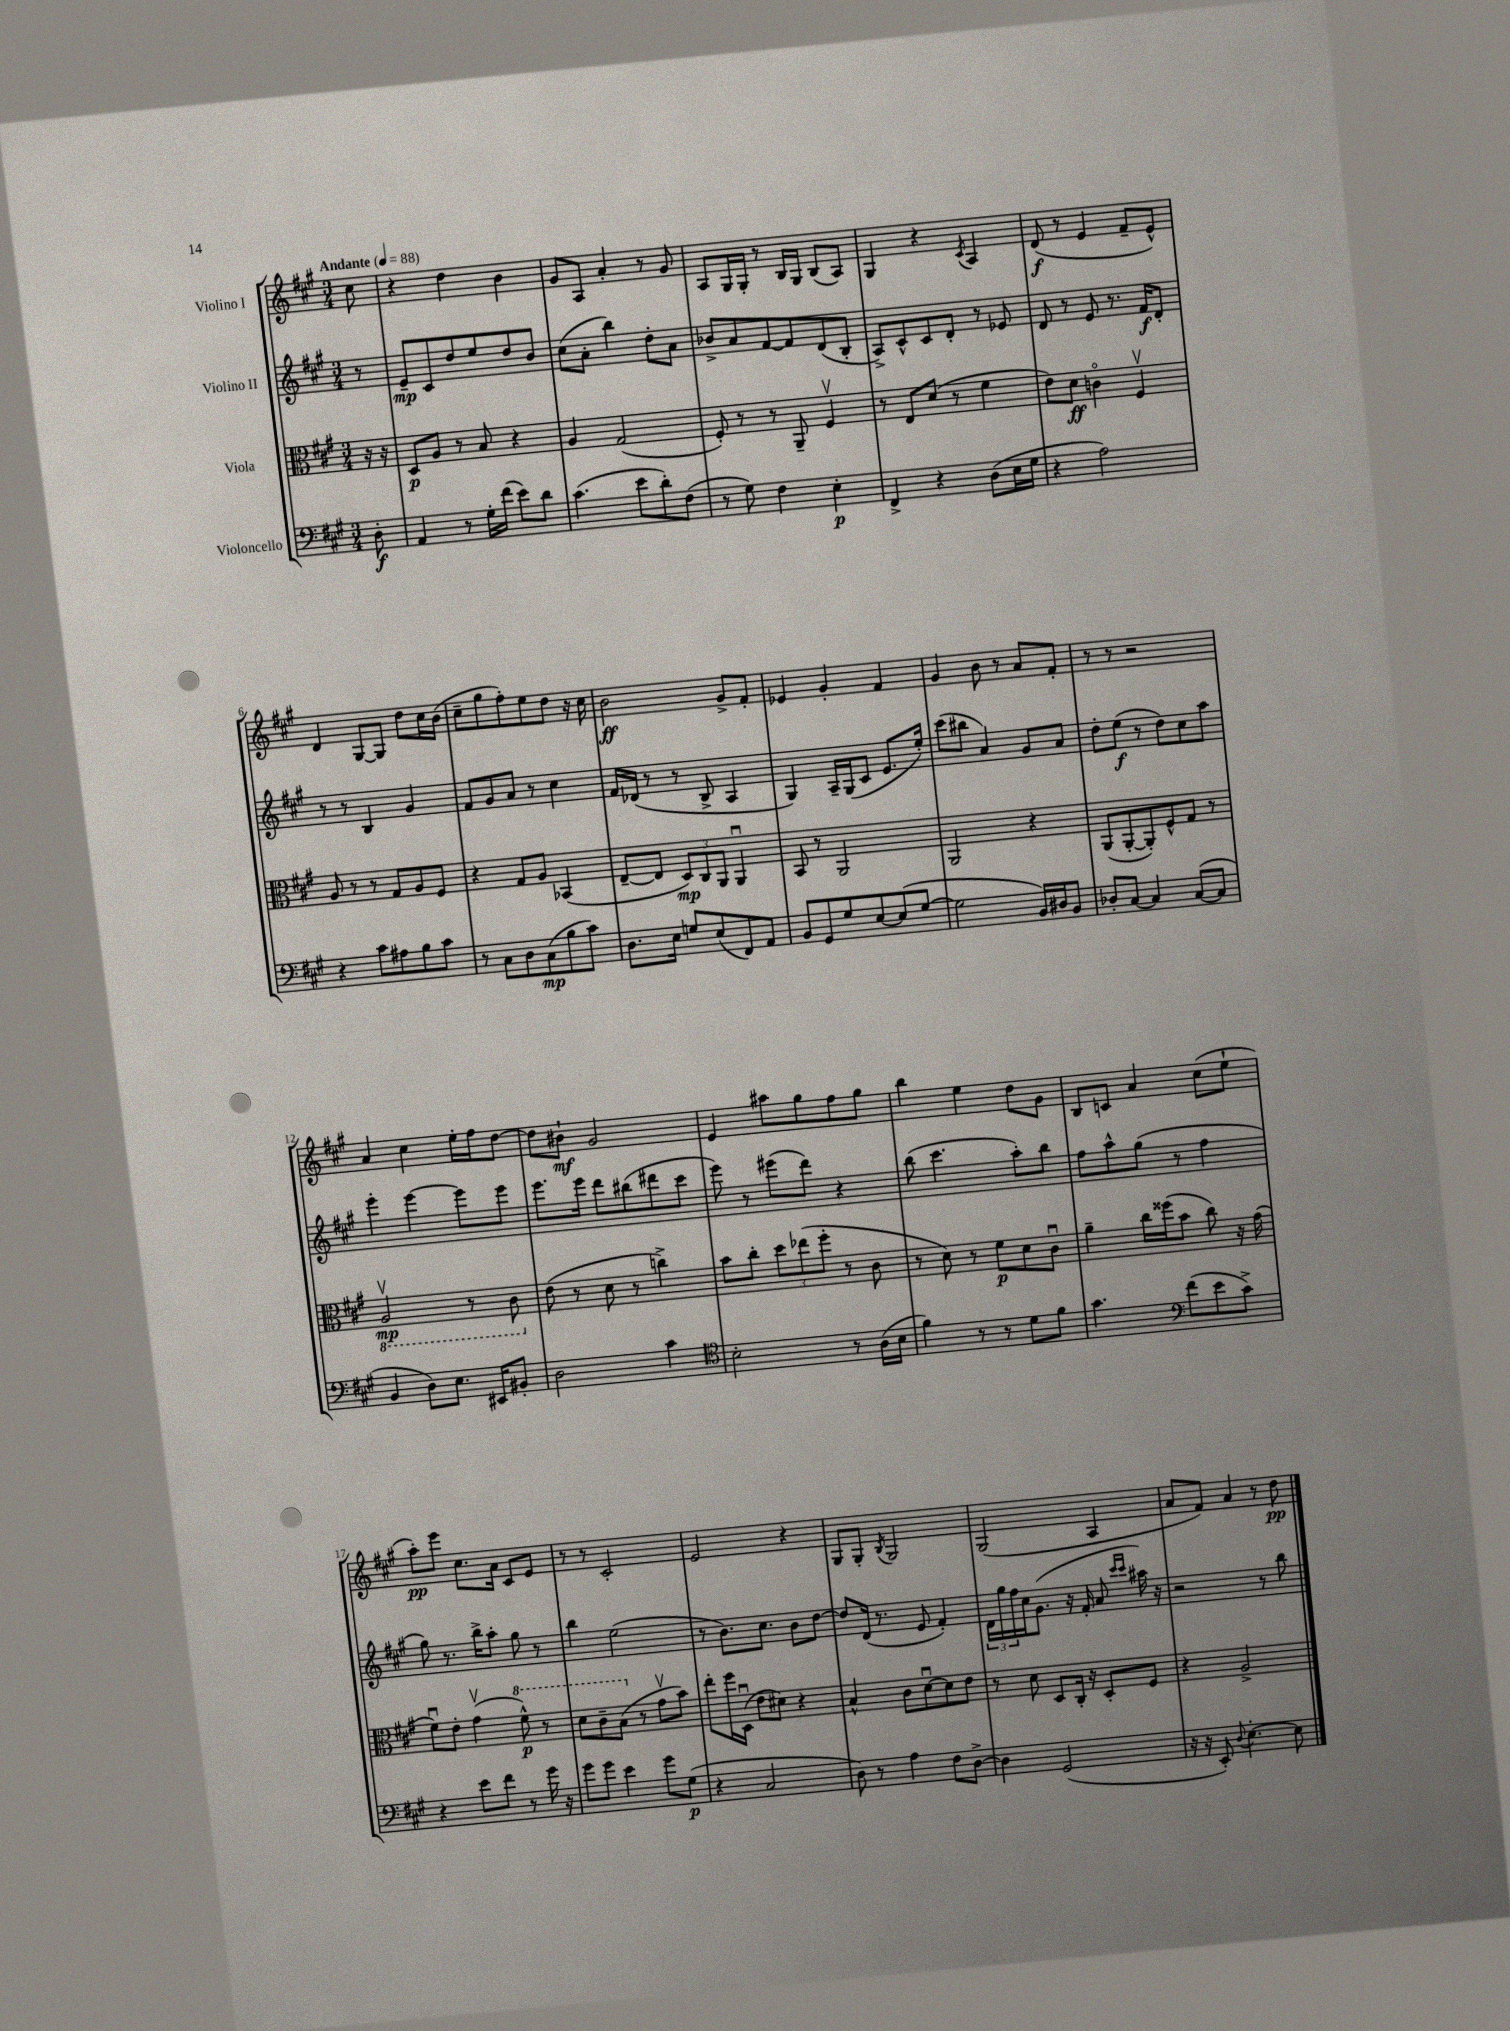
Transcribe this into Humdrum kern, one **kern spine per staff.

**kern	**dynam	**kern	**dynam	**kern	**dynam	**kern	**dynam
*part4	*part4	*part3	*part3	*part2	*part2	*part1	*part1
*staff4	*staff4	*staff3	*staff3	*staff2	*staff2	*staff1	*staff1
*I"Violoncello	*	*I"Viola	*	*I"Violino II	*	*I"Violino I	*
*clefF4	*	*clefC3	*	*clefG2	*	*clefG2	*
*k[f#c#g#]	*	*k[f#c#g#]	*	*k[f#c#g#]	*	*k[f#c#g#]	*
*M3/4	*	*M3/4	*	*M3/4	*	*M3/4	*
*MM88	*	*MM88	*	*MM88	*	*MM88	*
=	=	=	=	=	=	=	=
!	!	!	!	!	!	!LO:TX:a:B:t=Andante	!
8D'\	f	16r	.	8r	.	8cc#\	.
.	.	16r	.	.	.	.	.
=1	=1	=1	=1	=1	=1	=1	=1
4AA/	.	8D/L	p	8e~/L	mp	4r	.
.	.	8A/J	.	8c#/	.	.	.
8r	.	8r	.	8dd/	.	4dd\	.
16G#'\LL	.	8B/	.	8ee/	.	.	.
(16f#\JJ	.	.	.	.	.	.	.
8e\L)	.	4r	.	8dd/	.	4b\	.
8d\J	.	.	.	8b/J	.	.	.
=2	=2	=2	=2	=2	=2	=2	=2
(4.c#\	.	4A/	.	(8cc#\L	.	8g#/L	.
.	.	.	.	8a'\J	.	8A/J	.
.	.	(2G#/	.	4bb\)	.	4a'/	.
8e\L	.	.	.	.	.	.	.
8d'\)	.	.	.	8dd'\L	.	8r	.
(8F#\J	.	.	.	8a\J	.	8g#/	.
=3	=3	=3	=3	=3	=3	=3	=3
8r	.	8F#'/)	.	8b-X^/L	.	8A/L	.
8G#\)	.	8r	.	8a/	.	16G#/L	.
.	.	.	.	.	.	16G#'/JJ	.
4F#\	.	8r	.	[8f#/	.	8r	.
.	.	8AA~/	.	8f#/]	.	16B/LL	.
.	.	.	.	.	.	16G#/JJ	.
4E'\	p	4F#v/	.	(8d/	.	(8B/L	.
.	.	.	.	8B'/J	.	8A/J)	.
=4	=4	=4	=4	=4	=4	=4	=4
4FF#^/	.	8r	.	8A^/L)	.	4G#/	.
.	.	8E/L	.	8c#^^/	.	.	.
4r	.	(8d/J	.	8c#/	.	4r	.
.	.	8r	.	8d'/J	.	.	.
.	.	.	.	.	.	8qc#/	.
(8D\L	.	4f#\	.	8r	.	4A/	.
16E\L	.	.	.	8e-X/	.	.	.
16G#\JJ	.	.	.	.	.	.	.
=5	=5	=5	=5	=5	=5	=5	=5
4r	.	8e\L)	.	8d/	.	(8d/	f
.	.	8d\J	ff	8r	.	8r	.
2A\)	.	4cn\	.	8e/	.	4e/	.
.	.	.	.	8.r	.	.	.
.	.	4F#v/	.	.	.	8f#~/L	.
.	.	.	.	16f#/KL	f	.	.
.	.	.	.	8d'/J	.	8e^^/J)	.
!!LO:LB:g=z
=6	=6	=6	=6	=6	=6	=6	=6
4r	.	8A/	.	8r	.	4d/	.
.	.	8r	.	8r	.	.	.
8c#\L	.	8r	.	4B/	.	[8G#/L	.
8A#X\	.	8G#/L	.	.	.	8G#/J]	.
8B\	.	8A/	.	4g#/	.	8dd\L	.
8c#\J	.	8F#/J	.	.	.	16cc#\L	.
.	.	.	.	.	.	(16b\JJ	.
=7	=7	=7	=7	=7	=7	=7	=7
8r	.	4r	.	8f#/L	.	8cc#~\L	.
8C#\L	.	.	.	8g#/	.	8gg#\	.
8D\	.	8G#/L	.	8a/J	.	8ff#'\)	.
(8C#\	mp	8A/J	.	8r	.	8ee\	.
8B\	.	(4BB-X/	.	4cc#\	.	8dd\J	.
8c#\J)	.	.	.	.	.	16r	.
.	.	.	.	.	.	16cc#\	.
=8	=8	=8	=8	=8	=8	=8	=8
8.D\L	.	[8E~/L	.	16f#/LL	.	2b\	ff
.	.	.	.	(16d-X/JJ	.	.	.
.	.	8E/J]	.	8r	.	.	.
16E\Jk	.	.	.	.	.	.	.
8Gn/L	.	12D/L)	mp	8r	.	.	.
.	.	12C#/	.	.	.	.	.
(8E/	.	.	.	8B^/	.	.	.
.	.	12AA/J	.	.	.	.	.
8FF#/)	.	4AAu/	.	4A/	.	8g#^/L	.
8AA/J	.	.	.	.	.	8f#'/J	.
=9	=9	=9	=9	=9	=9	=9	=9
8BB/L	.	8BB/	.	4G#/)	.	4e-X/	.
8GG#/	.	8r	.	.	.	.	.
8G#/	.	2AA/	.	16A~/LL	.	4g#'/	.
.	.	.	.	(16G#/J	.	.	.
[8E/	.	.	.	8c#/J	.	.	.
(8E/]	.	.	.	8.e/L	.	4f#/	.
[8G#/J	.	.	.	.	.	.	.
.	.	.	.	16ee'/Jk)	.	.	.
=10	=10	=10	=10	=10	=10	=10	=10
2G#\]	.	2AA/	.	(8ccc#\L	.	4g#/	.
.	.	.	.	8bb#X\J	.	.	.
.	.	.	.	4a/)	.	8b\	.
.	.	.	.	.	.	8r	.
16BB/LL)	.	4r	.	8g#/L	.	8a/L	.
16D#X/J	.	.	.	.	.	.	.
8BB/J	.	.	.	8a/J	.	8f#'/J	.
=11	=11	=11	=11	=11	=11	=11	=11
8D-X'/L	.	(8AA/L	.	8dd'\L	.	8r	.
[8C#/J	.	[8AA'/	.	(8ee\J	f	8r	.
4C#/]	.	8AA'/])	.	8r	.	2r	.
.	.	8F#^^/	.	8dd\L)	.	.	.
([8C#/L	.	8G#/J	.	8cc#\	.	.	.
8C#/J]	.	8r	.	8aa\J	.	.	.
!!LO:LB:g=z
=12	=12	=12	=12	=12	=12	=12	=12
*	*	*8ba	*	*	*	*	*
4BB/	.	2AAv/	mp	4eee'\	.	4a/	.
8D\L)	.	.	.	[4eee\	.	4cc#\	.
8.E\J	.	.	.	.	.	.	.
.	.	8r	.	8eee\L]	.	16ee'\LL	.
16EE#X/KL	.	.	.	.	.	16ff#\J	.
8BB#X'/J	.	8C#\	.	8eee\J	.	[8dd\J	.
=13	=13	=13	=13	=13	=13	=13	=13
*	*	*X8ba	*	*	*	*	*
2D\	.	(8e\	.	8.eee\L	.	8dd\L]	.
.	.	8r	.	.	.	8b#X`\J	mf
.	.	.	.	16eee\Jk	.	.	.
.	.	8d\	.	8ddd\L	.	2g#/	.
.	.	8r	.	(8bb#X\	.	.	.
4c#\	.	4ccn^\)	.	8ddd#X\	.	.	.
.	.	.	.	8ccc#\J	.	.	.
=14	=14	=14	=14	=14	=14	=14	=14
*clefC4	*	*	*	*	*	*	*
2B'\	.	8b\L	.	8eee\)	.	4e/	.
.	.	8cc#'\J	.	8r	.	.	.
.	.	12dd\L	.	(8eee#X\L	.	8aa#X\L	.
.	.	(12ee-X\	.	.	.	.	.
.	.	.	.	8ddd\J)	.	8gg#\	.
.	.	12ff#'\J	.	.	.	.	.
8r	.	8r	.	4r	.	8ff#\	.
(16A\LL	.	8c#\	.	.	.	8gg#\J	.
16B\JJ	.	.	.	.	.	.	.
=15	=15	=15	=15	=15	=15	=15	=15
4f#\)	.	8r	.	(8bb\	.	4bb\	.
.	.	8d\)	.	4.ccc#\	.	.	.
8r	.	8r	.	.	.	4ee\	.
8r	.	8f#\L	p	.	.	.	.
8d\L	.	8d\	.	8aa'\L)	.	8dd\L	.
8f#\J	.	8c#u\J	.	8bb\J	.	8g#\J	.
=16	=16	=16	=16	=16	=16	=16	=16
4.g#\	.	4a~\	.	8ff#\L	.	8B/L	.
.	.	.	.	8aa^^\	.	8cn/J	.
.	.	16cc#\LL	.	(8gg#\J	.	4a/	.
.	.	(16ff##X\J	.	.	.	.	.
*clefF4	*	*	*	*	*	*	*
(8f#\L	.	8b\J	.	8r	.	.	.
8e\	.	8cc#\)	.	4ff#\	.	(8cc#\L	.
8c#^\J)	.	16r	.	.	.	8ee`\J	.
.	.	(16g#\	.	.	.	.	.
!!LO:LB:g=z
=17	=17	=17	=17	=17	=17	=17	=17
4r	.	8f#u\L)	.	8gg#\)	.	8aa'\L)	pp
.	.	8e'\J	.	8.r	.	8eee\J	.
8e\L	.	(4g#v\	.	.	.	8.cc#\L	.
.	.	.	.	16bb^\KL	.	.	.
8f#\J	.	.	.	8aa'\J	.	.	.
.	.	.	.	.	.	16a\Jk	.
*	*	*8va	*	*	*	*	*
8r	.	8ff#^^\)	p	8gg#\	.	8c#/L	.
16g#\	.	8r	.	8r	.	8e/J	.
16r	.	.	.	.	.	.	.
=18	=18	=18	=18	=18	=18	=18	=18
8g#\L	.	8dd\L	.	4bb\	.	8r	.
8g#\J	.	8cc#~\	.	.	.	8r	.
4e\	.	(8b\J	.	(2ee\	.	2c#'/	.
*	*	*X8va	*	*	*	*	*
.	.	8r	.	.	.	.	.
8g#\L	.	8g#v\L	.	.	.	.	.
(8G#\J	p	8b\J)	.	.	.	.	.
=19	=19	=19	=19	=19	=19	=19	=19
4r	.	8ee'\L	.	8r	.	2e/	.
.	.	16ff#\L	.	8.b\L)	.	.	.
.	.	(16Du\JJ	.	.	.	.	.
2C#/	.	8e\L	.	.	.	.	.
.	.	.	.	8.cc#\J	.	.	.
.	.	8d#X\J)	.	.	.	.	.
.	.	4r	.	8b\L	.	4r	.
.	.	.	.	[8dd\J	.	.	.
=20	=20	=20	=20	=20	=20	=20	=20
8D\)	.	4B^^/	.	8dd/L]	.	8G#/L	.
8r	.	.	.	(16d/Jk	.	8G#'/J	.
.	.	.	.	8.r	.	.	.
.	.	.	.	.	.	8qB/	.
4A\	.	8c#\L	.	.	.	2G#/	.
.	.	[8du\	.	8e/	.	.	.
8F#\L	.	8d\]	.	4f#'/)	.	.	.
[8D^\J	.	8e\J	.	.	.	.	.
=21	=21	=21	=21	=21	=21	=21	=21
4D\]	.	8r	.	24d\LL	.	(2G#/	.
.	.	.	.	24gg#\	.	.	.
.	.	.	.	24ff#\	.	.	.
.	.	8d\	.	16cc#\J	.	.	.
.	.	.	.	(8.g#\J	.	.	.
(2GG#/	.	8D/L	.	.	.	.	.
.	.	16C#'/Jk	.	16r	.	.	.
.	.	16r	.	16f#'/	.	.	.
.	.	8D'/L	.	8a/	.	4A/	.
.	.	.	.	16qqccc#/LL	.	.	.
.	.	.	.	16qqccc#/JJ	.	.	.
.	.	8F#/J	.	16aa#X\)	.	.	.
.	.	.	.	16r	.	.	.
=22	=22	=22	=22	=22	=22	=22	=22
16r	.	4r	.	2r	.	8a/L	.
16r	.	.	.	.	.	.	.
8EE'/)	.	.	.	.	.	8f#/J)	.
8qqD/	.	.	.	.	.	.	.
[4.E'\	.	2A^/	.	.	.	4a/	.
.	.	.	.	8r	.	8r	.
8E\]	.	.	.	8bb\	.	8dd\	pp
==	==	==	==	==	==	==	==
*-	*-	*-	*-	*-	*-	*-	*-
